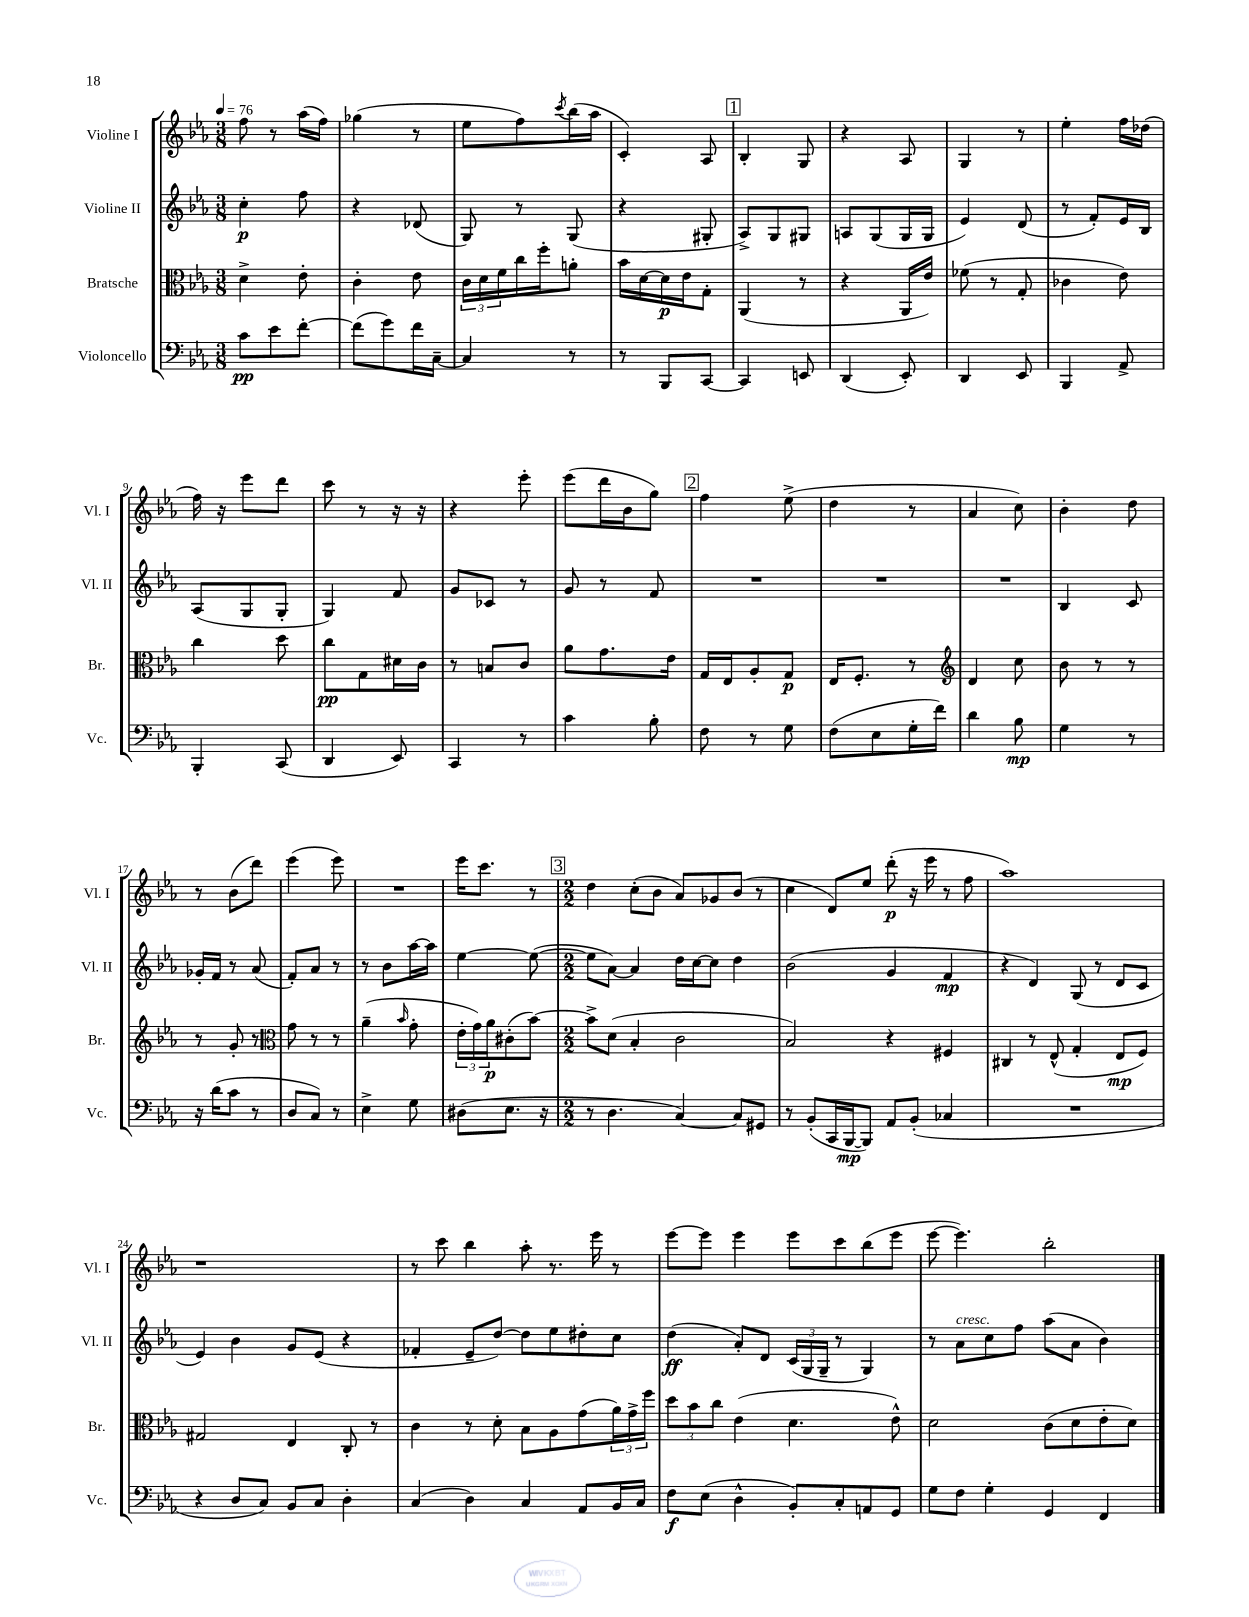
<<
\new StaffGroup <<
\new Staff = "s0" \with { instrumentName = "Violine I" shortInstrumentName = "Vl. I" } {
    \clef treble \key ees \major \numericTimeSignature \time 3/8 \tempo 4 = 76
    f''8 r8 aes''16( f''16) |
    ges''4( r8 |
    ees''8 f''8) \acciaccatura { c'''8 } bes''16( aes''16 |
    c'4-.) aes8 |
    \mark \markup { \box "1" } bes4-. g8 |
    r4 aes8 |
    g4 r8 |
    ees''4-. f''16 des''16( |
    f''16) r16 ees'''8 d'''8 |
    c'''8 r8 r16 r16 |
    r4 ees'''8-. |
    ees'''8( d'''16 bes'16 g''8) |
    \mark \markup { \box "2" } f''4 ees''8->( |
    d''4 r8 |
    aes'4 c''8) |
    bes'4-. d''8 |
    r8 bes'8( d'''8) |
    ees'''4( ees'''8) |
    R4. |
    ees'''16 c'''8. r8 |
    \mark \markup { \box "3" } \numericTimeSignature \time 2/2 d''4 c''8-.( bes'8 aes'8) ges'8 bes'8( r8 |
    c''4 d'8) ees''8 d'''8-.\p( r16 ees'''16 r8 f''8 |
    aes''1) |
    r1 |
    r8 c'''8 bes''4 aes''8-. r8. ees'''16 r8 |
    ees'''8~ ees'''8 ees'''4 ees'''8 c'''8 bes''8( ees'''8 |
    ees'''8~ ees'''4.) bes''2-. \bar "|." |
}
\new Staff = "s1" \with { instrumentName = "Violine II" shortInstrumentName = "Vl. II" } {
    \clef treble \key ees \major \numericTimeSignature \time 3/8
    c''4-.\p f''8 |
    r4 des'8( |
    g8) r8 g8( |
    r4 gis8-. |
    \mark \markup { \box "1" } aes8->) g8 gis8 |
    a8 g8( g16 g16 |
    ees'4) d'8( |
    r8 f'8-.) ees'16 bes16 |
    aes8( g8 g8-. |
    g4) f'8 |
    g'8 ces'8 r8 |
    g'8 r8 f'8 |
    \mark \markup { \box "2" } R4. |
    R4. |
    R4. |
    bes4 c'8 |
    ges'16-. f'16 r8 aes'8( |
    f'8-.) aes'8 r8 |
    r8 bes'8 aes''16~ aes''16 |
    ees''4~ ees''8~( |
    \mark \markup { \box "3" } \numericTimeSignature \time 2/2 ees''8 aes'8~) aes'4 d''16 c''16~ c''8 d''4 |
    bes'2( g'4 f'4\mp |
    r4 d'4) g8( r8 d'8 c'8 |
    ees'4) bes'4 g'8 ees'8( r4 |
    fes'4-. ees'8-- d''8~) d''8 ees''8 dis''8-. c''8 |
    d''4\ff( aes'8-.) d'8 \tuplet 3/2 { c'16( g16 g16-- } r8 g4) |
    r8 aes'8^\markup { \italic "cresc." } c''8 f''8 aes''8( aes'8 bes'4) \bar "|." |
}
\new Staff = "s2" \with { instrumentName = "Bratsche" shortInstrumentName = "Br." } {
    \clef alto \key ees \major \numericTimeSignature \time 3/8
    d'4-> ees'8-. |
    c'4-. ees'8 |
    \tuplet 3/2 { c'16 d'16 f'16 } c''16 f''16-. a'8-. |
    bes'16 d'16~ d'16\p ees'16 g8-. |
    \mark \markup { \box "1" } aes,4( r8 |
    r4 aes,16 ees'16) |
    fes'8( r8 g8-. |
    ces'4 ees'8) |
    c''4 d''8 |
    c''8\pp g8 dis'16 c'16 |
    r8 b8 c'8 |
    aes'8 g'8. ees'16 |
    \mark \markup { \box "2" } g16 ees16 aes8-. g8\p |
    ees16 f8.-. r8 |
    \clef treble d'4 c''8 |
    bes'8 r8 r8 |
    r8 g'8-. r8 |
    \clef alto g'8 r8 r8 |
    aes'4--( \grace { bes'16 } g'8-. |
    \tuplet 3/2 { ees'16-. g'16) aes'16\p } cis'8-.( bes'8~) |
    \mark \markup { \box "3" } \numericTimeSignature \time 2/2 bes'8-> d'8( bes4-. c'2 |
    bes2) r4 fis4 |
    cis4 r8 ees8-^( g4-. ees8\mp f8) |
    gis2 ees4 c8-. r8 |
    c'4 r8 d'8-. bes8 aes8 g'8( \tuplet 3/2 { aes'16) g'16-> f''16 } |
    \tuplet 3/2 { d''8 bes'8 c''8 } ees'4( d'4. ees'8-^) |
    d'2 c'8( d'8 ees'8-. d'8) \bar "|." |
}
\new Staff = "s3" \with { instrumentName = "Violoncello" shortInstrumentName = "Vc." } {
    \clef bass \key ees \major \numericTimeSignature \time 3/8
    c'8\pp ees'8 f'8~-. |
    f'8( g'8) f'16 c16~-- |
    c4 r8 |
    r8 bes,,8 c,8~ |
    \mark \markup { \box "1" } c,4 e,8 |
    d,4( ees,8-.) |
    d,4 ees,8 |
    bes,,4 aes,8-> |
    bes,,4-. c,8( |
    d,4 ees,8) |
    c,4 r8 |
    c'4 bes8-. |
    \mark \markup { \box "2" } f8 r8 g8 |
    f8( ees8 g16-. f'16) |
    d'4 bes8\mp |
    g4 r8 |
    r16 d'16( c'8 r8 |
    d8 c8) r8 |
    ees4-> g8 |
    dis8( ees8. r16 |
    \mark \markup { \box "3" } \numericTimeSignature \time 2/2 r8 d4. c4~) c8 gis,8 |
    r8 bes,8-.( c,16 bes,,16~\mp bes,,8) aes,8 bes,8-.( ces4 |
    R1 |
    r4 d8 c8) bes,8 c8 d4-. |
    c4( d4) c4 aes,8 bes,16 c16 |
    f8\f ees8( d4-^ bes,8-.) c8-. a,8 g,8 |
    g8 f8 g4-. g,4 f,4 \bar "|." |
}
>>
>>
